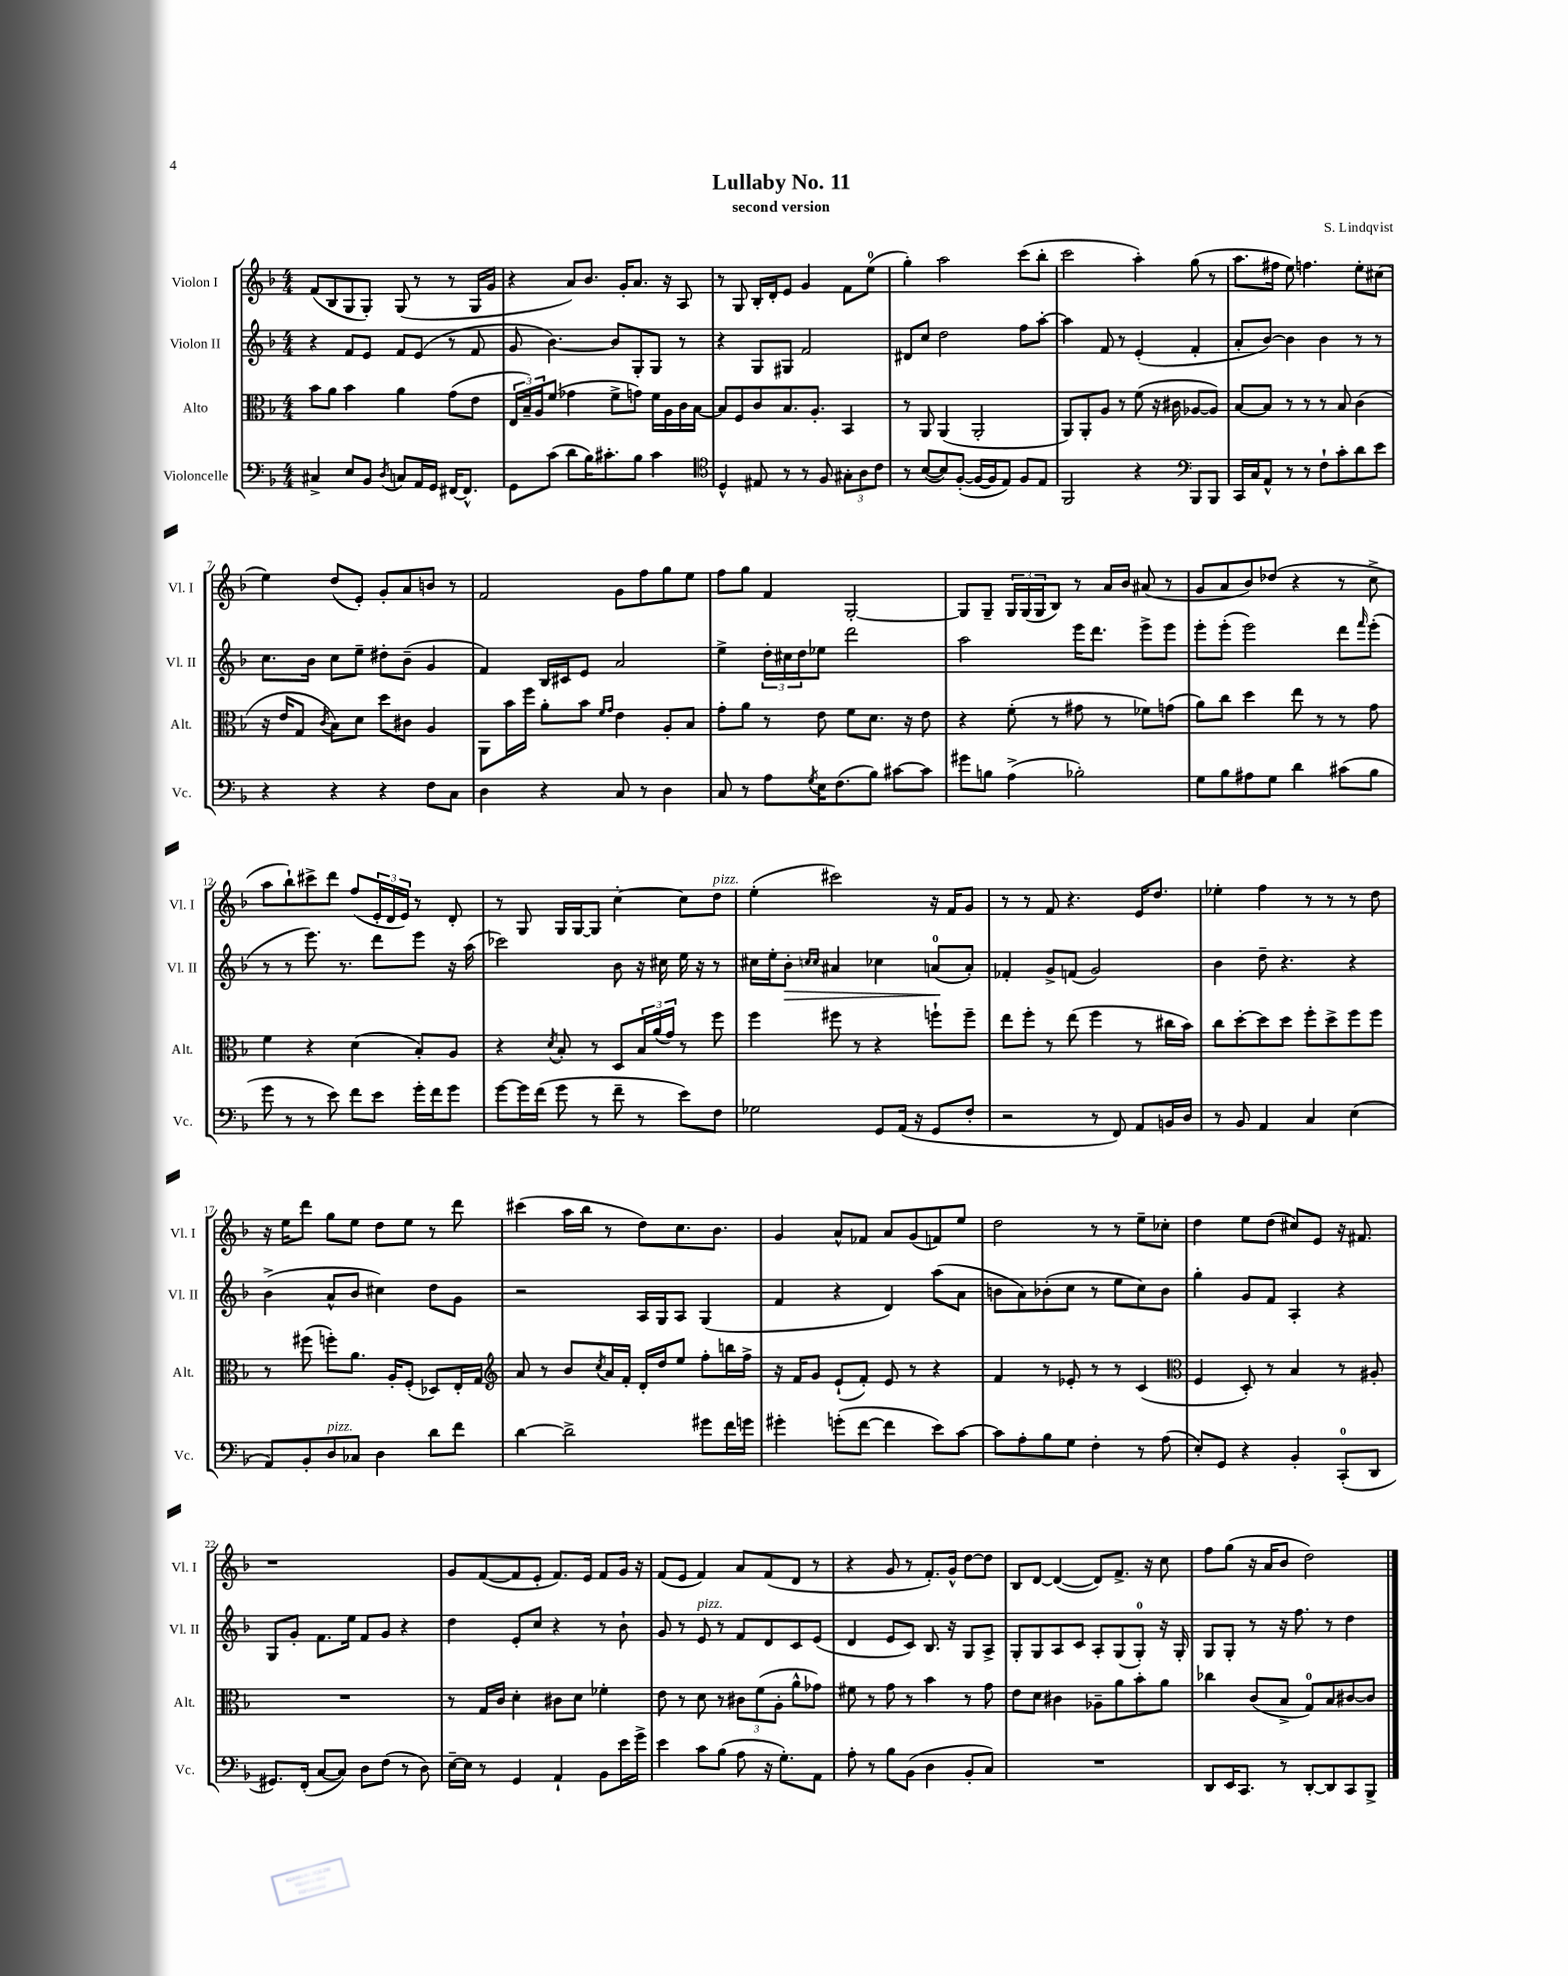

**kern	**kern	**kern	**kern
*staff4	*staff3	*staff2	*staff1
*clefF4	*clefC3	*clefG2	*clefG2
*k[b-]	*k[b-]	*k[b-]	*k[b-]
*M4/4	*M4/4	*M4/4	*M4/4
4C#^	8b-	4r	(8f
.	8a	.	8B-
8E	4b-	8f	8G
8BB-	.	8e	8G')
8qD	.	.	.
8C	4a	8f	(8G
16AA	.	(8e	8r
16GG	.	.	.
[16FF#	(8g	8r	8r
8.FF#^^]	.	.	.
.	8e	8f	16G
.	.	.	16g
=	=	=	=
8GG	24E	8g	4r
.	24B-~)	.	.
.	24A	.	.
(8c	(8f	[4.b-)	.
8d	4g-	.	8a)
16B-)	.	.	8.b-
8.c#'	.	.	.
.	8f^	8b-]	.
.	.	.	16g'
8B-	8g)	8G'	8.a
4c#	16f	8G	.
.	16A	.	16r
.	16c	8r	8A
.	[16B-	.	.
=	=	=	=
*clefC4	*	*	*
4D^^	8B-]	4r	8r
.	8F	.	8G
8E#	8c	8G	16B-'
.	.	.	16d'
8r	8.B-	8G#	8e
8r	.	2f	4g
.	8.A'	.	.
8F	.	.	.
12G#'	4BB-	.	8f
12A	.	.	.
.	.	.	(8ee
12c	.	.	.
=	=	=	=
8r	8r	8d#	4gg')
([8B-	8AA	8cc	.
8B-])	(4AA	2dd	2aa
([8F'	.	.	.
16F_	2AA'	.	.
16F]	.	.	.
8E)	.	.	.
8F	.	8ff	(8ccc
8E	.	[8aa'	8bb-'
=	=	=	=
2FF	8AA)	4aa]	2ccc
.	8AA'	.	.
.	8A	8f	.
.	8r	8r	.
4r	(8f	(4e'	4aa')
.	16r	.	.
.	16c#	.	.
*clefF4	*	*	*
8BBB-	[8A-	4f'	(8gg
8BBB-	8A-])	.	8r
=	=	=	=
16CC	[8B-	8a'	8.aa
16C	.	.	.
8AA^^	8B-]	[8b-)	.
.	.	.	16ff#
8r	8r	4b-]	8ee)
8r	8r	.	4.ff
8F`	8r	4b-	.
8c'	8B-	.	.
8d	(4c	8r	8ee'
8e	.	8r	(8cc#
=	=	=	=
4r	16r	8.cc	4ee)
.	16e	.	.
.	8G	.	.
.	.	16b-	.
.	8qc	.	.
4r	8B-)	8cc	(8dd
.	8d	8ee~	8e')
4r	8dd	8dd#'	8g'
.	8c#	(8b-~	8a
8F	4A	4g	8b
8C	.	.	8r
=	=	=	=
4D	8AA	4f)	2f
.	16b-	.	.
.	16ff	.	.
4r	8a'	16B-	.
.	.	16c#	.
.	8b-	8e	.
.	16qqf	.	.
.	16qqg	.	.
8C	4e	2a	8g
8r	.	.	8ff
4D	8A'	.	8gg
.	8B-	.	8ee
=	=	=	=
8C	8g'	4ee^	8ff
8r	8a	.	8gg
8A	8r	24dd'	4f
.	.	24cc#	.
.	.	24dd	.
8qG	.	.	.
16E	8e	8ee-	.
(8.F	.	.	.
.	8f	2ddd	[2G'
8B-)	8.d	.	.
[8c#	.	.	.
.	16r	.	.
8c#]	8e	.	.
=	=	=	=
8g#	4r	2aa	8G]
8B	.	.	8G~
(4A^	(8f'	.	24G
.	.	.	(24G
.	.	.	24G
.	8r	.	8B-)
2B-')	8g#	16eee	8r
.	.	8.ddd	.
.	8r	.	16a
.	.	.	16b-
.	8f-)	8eee^	(8a#
.	(8g	8eee	8r
=	=	=	=
8G	8a)	8eee'	8g
8B-	8cc	(8eee'	8a
8A#	4dd	2eee)	8b-)
8G	.	.	(8dd-
4d	8ee	.	4r
.	8r	.	.
(8c#	8r	8ddd	8r
.	.	16qqfff	.
8B-	8g	(8eee'	8cc^
=	=	=	=
8g	4f	8r	8aa
8r	.	8r	8bb-`)
8r	4r	8.eee)	8ccc#^
8e)	.	.	8ddd
.	.	8.r	.
8f	(4d	.	(8ff
8e	.	8ddd	24e'
.	.	.	24d
.	.	.	24e)
16g'	8B-')	8eee	8r
16f	.	.	.
8g	8A	16r	8d'
.	.	(16aa	.
=	=	=	=
[8g	4r	2ccc-)	8r
16g]	.	.	8G
(16f	.	.	.
.	8qd	.	.
8g	8B-'	.	16G
.	.	.	[16G
8r	8r	.	8G]
8f~	8D	8b-	[4cc'
8r	24B-	16r	.
.	(24a	.	.
.	.	16cc#	.
.	24g)	.	.
8e)	8r	16ee	8cc]
.	.	16r	.
8F	8ff	8r	8dd
=	=	=	=
2G-	4ff	16cc#	(4ee'
.	.	16ee'	.
.	.	8b-'	.
.	.	16qqcc	.
.	.	16qqcc	.
.	8ff#	4a#	2ccc#)
.	8r	.	.
8GG	4r	4cc-	.
(16AA	.	.	.
16r	.	.	.
8GG	8ff`	(8a	16r
.	.	.	16f
8F'	8ff~	8a')	8g
=	=	=	=
2r	8ee	4f-'	8r
.	8ff'	.	8r
.	8r	8g^	8f
.	(8ee	(8f	4.r
8r	4ff	2g)	.
8FF)	.	.	.
8AA	8r	.	16e
.	.	.	8.dd
16BB	16cc#	.	.
16D	16b-)	.	.
=	=	=	=
8r	8cc	4b-	4ee-'
8BB-	[8dd'	.	.
4AA	8dd]	8dd~	4ff
.	8dd	4.r	.
4C	8ff'	.	8r
.	8dd^	.	8r
(4E	8ff	4r	8r
.	8ff	.	8dd
=	=	=	=
8AA)	8r	(4b-^	16r
.	.	.	16ee
8BB-'	(8ff#	.	8ddd
8D	8ff')	8a^^	8gg
8C-	8.a	8b-	8ee
4D	.	4cc#)	8dd
.	16A'	.	.
.	(8F'	.	8ee
8d	8D-)	8dd	8r
8f	16E'	8g	8ddd
.	16G	.	.
=	=	=	=
*	*clefG2	*	*
[4d	8a	2r	(4ccc#
.	8r	.	.
2d^]	8b-	.	16aa
.	.	.	16bb-
.	8qcc	.	.
.	16a	.	8r
.	16f'	.	.
.	16d'	16A	8dd)
.	16dd	16G	.
.	8ee	8A	8.cc
8g#	8ff'	(4G	.
.	.	.	8.b-
16f	16bb	.	.
16g	16ff^	.	.
=	=	=	=
4g#'	16r	4f	4g
.	16f	.	.
.	8g	.	.
(8g'	(8e`	4r	8a^^
[8f	8f')	.	8f-
4f]	8e	4d)	8a
.	8r	.	(8g
8e)	4r	(8aa	8f)
[8c	.	8a	8ee
=	=	=	=
8c]	4f	8b	2dd
8A'	.	8a)	.
8B-	8r	(8b-'	.
8G	8e-'	8cc	.
4F'	8r	8r	8r
.	8r	8ee	8r
8r	(4c	8cc)	8ee~
(8A	.	8b-	8cc-'
=	=	=	=
*	*clefC3	*	*
8E')	4F	4gg'	4dd
8GG	.	.	.
4r	8D')	8g	8ee
.	8r	8f	(8dd
4BB-'	4B-	4A'	8cc#)
.	.	.	8e
(8CC'	8r	4r	16r
.	.	.	8.f#
8DD	8A#'	.	.
=	=	=	=
8.GG#)	1r	8G	1r
.	.	8g'	.
(16FF'	.	.	.
[8C	.	8.f	.
8C])	.	.	.
.	.	16ee	.
8D	.	8f	.
(8F	.	8g	.
8r	.	4r	.
8D)	.	.	.
=	=	=	=
[16E~	8r	4dd	8g
16E]	.	.	.
8r	16G	.	([8f
.	16c	.	.
4GG	4d'	8e'	8f]
.	.	8cc	8e'
4AA`	8c#	4r	8.f)
.	8d	.	.
.	.	.	16e
8BB-	4f-'	8r	8f
16e	.	8b-`	16g
16g^	.	.	16r
=	=	=	=
4e	8e	8g	(8f
.	8r	8r	8e
8c	8d	8e	4f)
(8B-	8r	8r	.
8A	12c#	8f	8a
.	(12f	.	.
16r	.	8d	(8f
.	12A'	.	.
8.G')	.	.	.
.	8a^^	8c	8d
8AA	8g-)	(8e	8r
=	=	=	=
8A'	8f#	4d	4r
8r	8r	.	.
8B-	8g	8e	8g
(8BB-	8r	8c)	8r
4D	4b-	8.B-	8.f')
.	.	16r	16g^^
8BB-'	8r	8G	[8dd
8C)	8g	8A^	8dd]
=	=	=	=
1r	8e	8G'	8B-
.	8d	8G	[8d
.	4c#	8A	(4d_
.	.	8c	.
.	8A-~	8A'	8d])
.	8a	(8G	8.f^
.	8b-'	8G')	.
.	.	.	16r
.	8a	16r	8cc
.	.	16G'	.
=	=	=	=
8DD	4cc-	8G	8ff
16EE	.	8G'	(8gg
8.CC	.	.	.
.	(8c	8r	16r
.	.	.	16a
8r	8B-^	16r	8b-
.	.	8.ff	.
[8DD'	8G)	.	2dd)
8DD]	8B-	8r	.
8CC	[8c#	4dd	.
8BBB-^	8c#]	.	.
==	==	==	==
*-	*-	*-	*-
